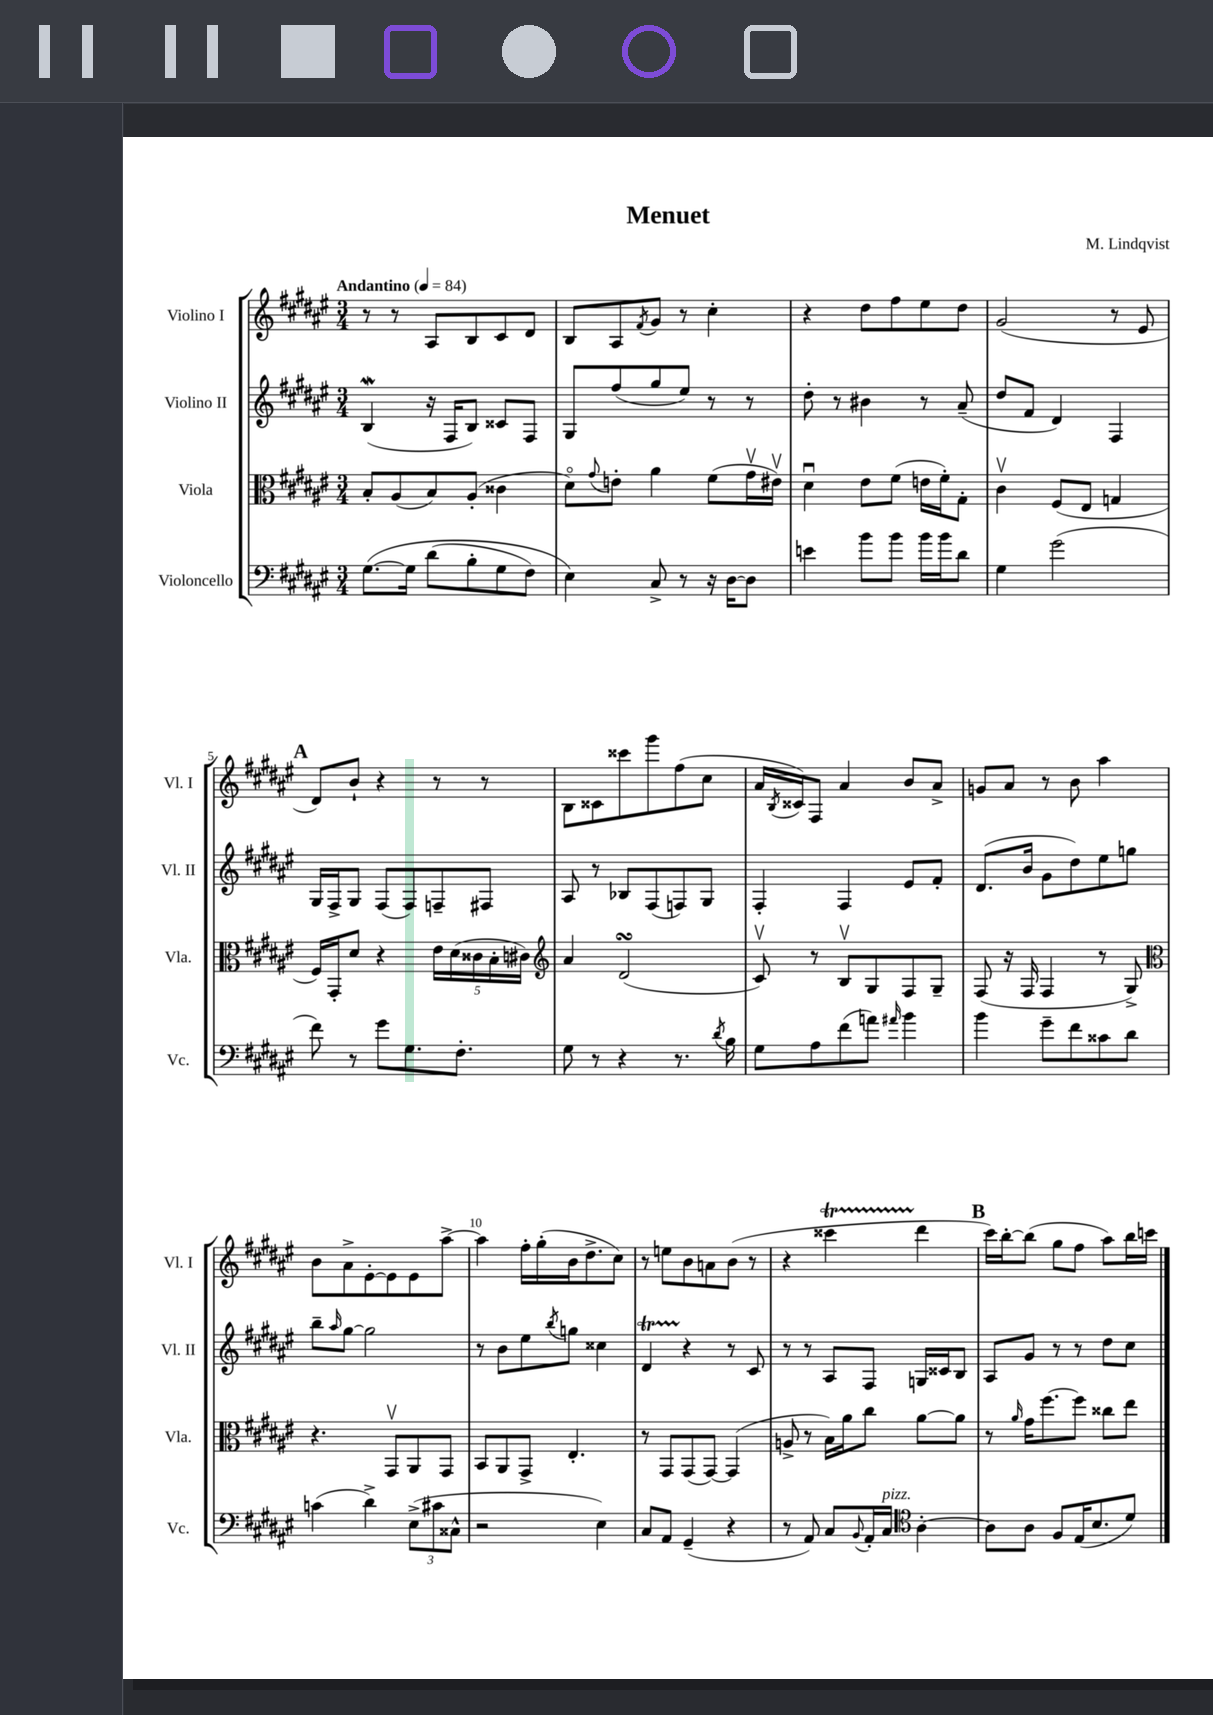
\header { title = "Menuet" composer = "M. Lindqvist" }
<<
\new StaffGroup <<
\new Staff = "s0" \with { instrumentName = "Violino I" shortInstrumentName = "Vl. I" } {
    \clef treble \key fis \major \numericTimeSignature \time 3/4 \tempo "Andantino" 4 = 84
    r8 r8 ais8 b8 cis'8 dis'8 |
    b8 ais8 \acciaccatura { fis'8 } gis'8 r8 cis''4-. |
    r4 dis''8 fis''8 eis''8 dis''8 |
    gis'2( r8 eis'8 |
    \mark \markup { \bold "A" } dis'8) b'8-! r4 r8 r8 |
    b8 cisis'8 cisis'''8 gis'''8 fis''8( cis''8 |
    ais'16 \acciaccatura { b8 } cisis'16) fis8 ais'4 b'8 ais'8-> |
    g'8 ais'8 r8 b'8 ais''4 |
    b'8 ais'8-> eis'8~-. eis'8 eis'8 ais''8~-> |
    ais''4 fis''16-. gis''16-.( b'16 dis''8.-> cis''8) |
    r8 e''8 b'8 a'8 b'8( r8 |
    r4 cisis'''4\startTrillSpan dis'''4\stopTrillSpan |
    \mark \markup { \bold "B" } cis'''16) b''16~-. b''8( gis''8 fis''8 ais''8) b''16 c'''16 \bar "|." |
}
\new Staff = "s1" \with { instrumentName = "Violino II" shortInstrumentName = "Vl. II" } {
    \clef treble \key fis \major \numericTimeSignature \time 3/4
    b4\mordent( r16 fis16 b8) cisis'8 fis8 |
    gis8 fis''8( gis''8 eis''8) r8 r8 |
    dis''8-. r8 bis'4 r8 ais'8--( |
    dis''8 fis'8 dis'4) fis4 |
    \mark \markup { \bold "A" } gis16 fis16-> gis8 fis8( fis8) f8-- fis8 |
    ais8 r8 bes8 fis8( f8) gis8 |
    fis4-. fis4 eis'8 fis'8-. |
    dis'8.( b'16 gis'8 dis''8) eis''8 g''8 |
    b''8-- \grace { ais''16 } gis''8~ gis''2 |
    r8 b'8 eis''8 \acciaccatura { b''8 } g''8 cisis''4 |
    dis'4\startTrillSpan r4\stopTrillSpan r8 cis'8 |
    r8 r8 ais8 fis8 g16 cisis'16 b8 |
    \mark \markup { \bold "B" } ais8 gis'8 r8 r8 dis''8 cis''8 \bar "|." |
}
\new Staff = "s2" \with { instrumentName = "Viola" shortInstrumentName = "Vla." } {
    \clef alto \key fis \major \numericTimeSignature \time 3/4
    b8-. ais8( b8) ais8-.( cisis'4 |
    dis'8\flageolet) \appoggiatura { gis'8 } e'8-. ais'4 fis'8( gis'16\upbow eis'16\upbow) |
    dis'4\downbow eis'8 fis'8( e'16 fis'16-.) gis8-. |
    cis'4\upbow fis8( eis8 g4 |
    \mark \markup { \bold "A" } fis16) gis,16-. dis'8 r4 \tuplet 5/4 { eis'16 dis'16( cisis'16 b16-. cis'16) } |
    \clef treble ais'4 dis'2\turn( |
    cis'8\upbow) r8 b8\upbow gis8 fis8 gis8-- |
    fis8( r16 fis16 fis4 r8 gis8->) |
    \clef alto r4. gis,8\upbow ais,8 gis,8 |
    b,8 ais,8 gis,8-> eis4.-. |
    r8 gis,8 gis,8( gis,8~) gis,4( |
    a8-> r8 b16) ais'16 cis''8 ais'8~ ais'8 |
    \mark \markup { \bold "B" } r8 \grace { ais'16 } gis'16 fis''8.~ fis''8 cisis''8 eis''8 \bar "|." |
}
\new Staff = "s3" \with { instrumentName = "Violoncello" shortInstrumentName = "Vc." } {
    \clef bass \key fis \major \numericTimeSignature \time 3/4
    gis8.~\( gis16 dis'8( b8-. gis8 fis8) |
    eis4\) cis8-> r8 r16 dis16~ dis8 |
    e'4 b'8 b'8 b'16 b'16 dis'8 |
    gis4 gis'2( |
    \mark \markup { \bold "A" } fis'8) r8 gis'8 gis8. fis8.-. |
    gis8 r8 r4 r8. \acciaccatura { dis'8 } b16 |
    gis8 ais8 fis'8( a'8) \grace { ais'16 } b'4 |
    b'4 gis'8-- fis'8 cisis'8 dis'8 |
    c'4( dis'4->) \tuplet 3/2 { eis8->( cis'8 cisis8-^ } |
    r2 eis4) |
    cis8 ais,8 gis,4--( r4 |
    r8 ais,8) cis8 \appoggiatura { b,8 } ais,16-. cis16^\markup { \italic "pizz." } \clef tenor ais4~-. |
    \mark \markup { \bold "B" } ais8 ais8 fis8 eis16( b8. dis'8) \bar "|." |
}
>>
>>
\layout { \context { \Score \override BarNumber.break-visibility = ##(#f #t #t) barNumberVisibility = #(every-nth-bar-number-visible 5) } }
